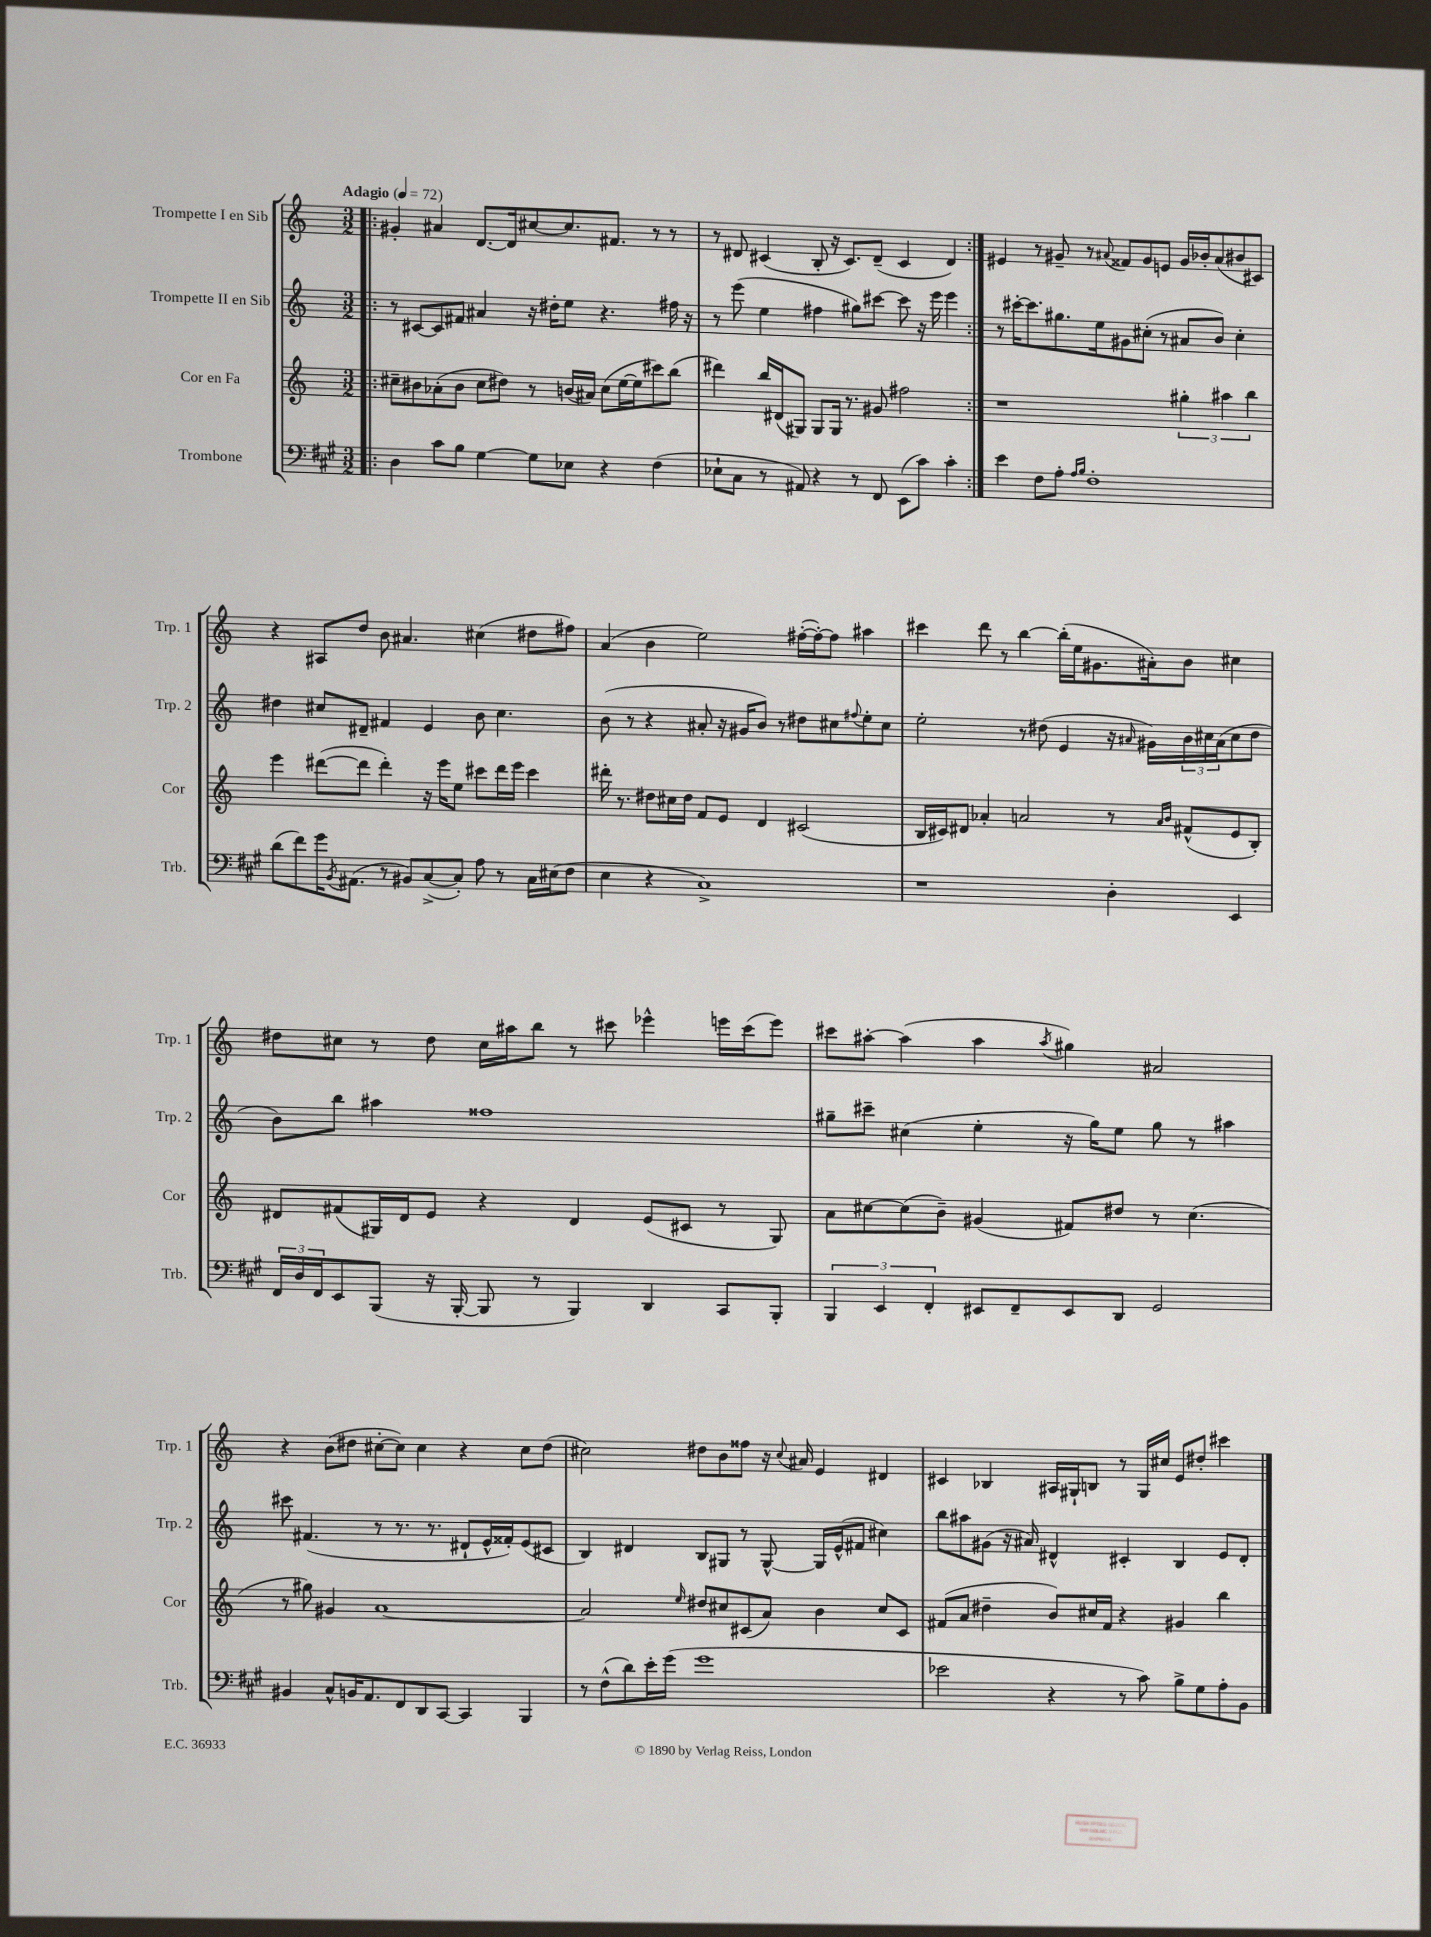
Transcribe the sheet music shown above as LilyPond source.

<<
\new StaffGroup <<
\new Staff = "s0" \with { instrumentName = "Trompette I en Sib" shortInstrumentName = "Trp. 1" } {
    \clef treble \key c \major \numericTimeSignature \time 3/2 \tempo "Adagio" 4 = 72
    \repeat volta 2 { \bar ".|:" gis'4-. ais'4 d'8.~ d'16 cis''8~ cis''8. fis'8. r8 r8 |
    r8 dis'8 cis'4( b8-. r16 cis'8.) dis'8--( cis'4 dis'4) | }
    eis'4 r8 gis'8-- r8 \appoggiatura { ais'8 } fisis'8 gis'8 e'8 gis'16 bes'16-. ais'8( bis'8 cis'8) |
    r4 ais8 d''8 b'8 ais'4. cis''4( dis''8 fis''8) |
    a'4( b'4 e''2) fis''16~-.( fis''16~-.) fis''8 ais''4 |
    cis'''4 d'''8 r8 b''4~ b''16-.( e''16 gis'8. ais'16-.) b'8 cis''4 |
    dis''8 cis''8 r8 dis''8 cis''16 ais''16 b''8 r8 cis'''8 ees'''4-^ e'''16 cis'''16( e'''8) |
    cis'''8 ais''8~-. ais''4( ais''4 \acciaccatura { ais''8 } gis''4) ais'2 |
    r4 b'8( dis''8 cis''8~-. cis''8) cis''4 r4 cis''8 dis''8( |
    cis''2) dis''8 b'8 fisis''8 r16 \appoggiatura { cis''8 } ais'16 e'4 dis'4 |
    cis'4 bes4 ais16 gis16-! b8 r8 gis16 cis''16 e'8 dis''8-. cis'''4 \bar "|." |
}
\new Staff = "s1" \with { instrumentName = "Trompette II en Sib" shortInstrumentName = "Trp. 2" } {
    \clef treble \key c \major \numericTimeSignature \time 3/2
    \repeat volta 2 { \bar ".|:" r8 cis'8~ cis'8 fis'8 ais'4 r16 dis''16-. e''8 r4. fis''16 r16 |
    r8 e'''8( e''4 fis''4 gis''8) cis'''8~ cis'''8 r16 e'''16 e'''4 | }
    r8 cis'''16~-. cis'''8. gis''8. e''16 gis'8 cis''8-.( r8 ais'8 b'8) cis''4-. |
    dis''4 cis''8 dis'8-- fis'4 e'4 b'8 cis''4. |
    b'8( r8 r4 ais'8-. r16 gis'16 b'8) r8 dis''8 cis''8 \appoggiatura { fis''8 } e''8-. cis''8 |
    e''2-. r8 dis''8( e'4 r16 \grace { ais'16 } gis'16) \tuplet 3/2 { b'16 cis''16 ais'16( } cis''8 dis''8 |
    b'8) b''8 ais''4 fisis''1 |
    gis''8-- cis'''8-- cis''4( e''4-. r16 gis''16) e''8 gis''8 r8 ais''4 |
    cis'''8 fis'4.( r8 r8. r8. dis'8-! e'16-^ fisis'16-.) e'8( cis'8 |
    b4) dis'4 b8 gis8 r8 gis8~-^ gis16 e'16-^( fis'8 cis''4) |
    b''8 ais''8 gis'8( r16 ais'16) dis'4-^ cis'4-. b4 e'8 dis'8-. \bar "|." |
}
\new Staff = "s2" \with { instrumentName = "Cor en Fa" shortInstrumentName = "Cor" } {
    \clef treble \key c \major \numericTimeSignature \time 3/2
    \repeat volta 2 { \bar ".|:" cis''8-- bis'8 aes'8-.( bis'8 cis''8 dis''8) r8 b'16( ais'16) cis''8( e''16~ e''16 cis'''8) b''8( |
    dis'''4) b''16 dis'16( gis8) gis8 gis16 r8. gis'8 fis''2 | }
    r1 \tuplet 3/2 { gis''4-. ais''4 b''4 } |
    e'''4 dis'''8~( dis'''8 dis'''4-.) r16 e'''16 e''8 cis'''8 dis'''16 e'''16 cis'''4 |
    dis'''16-. r8. dis''8 cis''16 dis''16 f'8 e'8 d'4 cis'2( |
    b16 cis'16) dis'8 aes'4-. a'2 r8 \grace { a'16 b'16 } fis'8-^( e'8 b8-.) |
    dis'8 fis'8( gis16) dis'16 e'8 r4 dis'4 e'8( cis'8 r8 gis8) |
    a'8 cis''8~ cis''8( b'8--) gis'4( fis'8) dis''8 r8 cis''4.( |
    r8 gis''8) gis'4 a'1~ |
    a'2 \grace { e''16 } dis''8 cis''8 cis'8( a'8) b'4 cis''8 cis'8 |
    fis'8( a'8 dis''4-- b'8) cis''16 fis'16 r4 gis'4 b''4 \bar "|." |
}
\new Staff = "s3" \with { instrumentName = "Trombone" shortInstrumentName = "Trb." } {
    \clef bass \key a \major \numericTimeSignature \time 3/2
    \repeat volta 2 { \bar ".|:" d4 cis'8 b8 gis4~ gis8 ees8 r4 fis4( |
    ees8-! cis8 r8 ais,8) r4 r8 fis,8 e,8( cis'8) cis'4-. | }
    e'4 fis8 a8-. \grace { a16 b16 } fis1-. |
    d'8( fis'8) gis'16 \acciaccatura { b,8 } ais,8.( r8 bis,8) cis8~->( cis8-.) a8 r8 cis16 eis16( fis8 |
    e4 r4 cis1->) |
    r1 d4-. e,4 |
    \tuplet 3/2 { fis,16 d16 fis,16 } e,8 b,,8( r16 b,,16~-. b,,8 r8 b,,4) d,4 cis,8 b,,8-. |
    \tuplet 3/2 { b,,4 e,4 fis,4-. } eis,8 fis,8-- eis,8 d,8 gis,2 |
    bis,4 cis8-^ b,16 a,8. fis,8 d,8 cis,8~ cis,4 b,,4 |
    r8 fis8-^( d'8) e'16-. gis'16( gis'1 |
    ees'2 r4 r8 cis'8) b8-> gis8 a8-. b,8 \bar "|." |
}
>>
>>
\layout { \context { \Score \remove "Bar_number_engraver" } }
